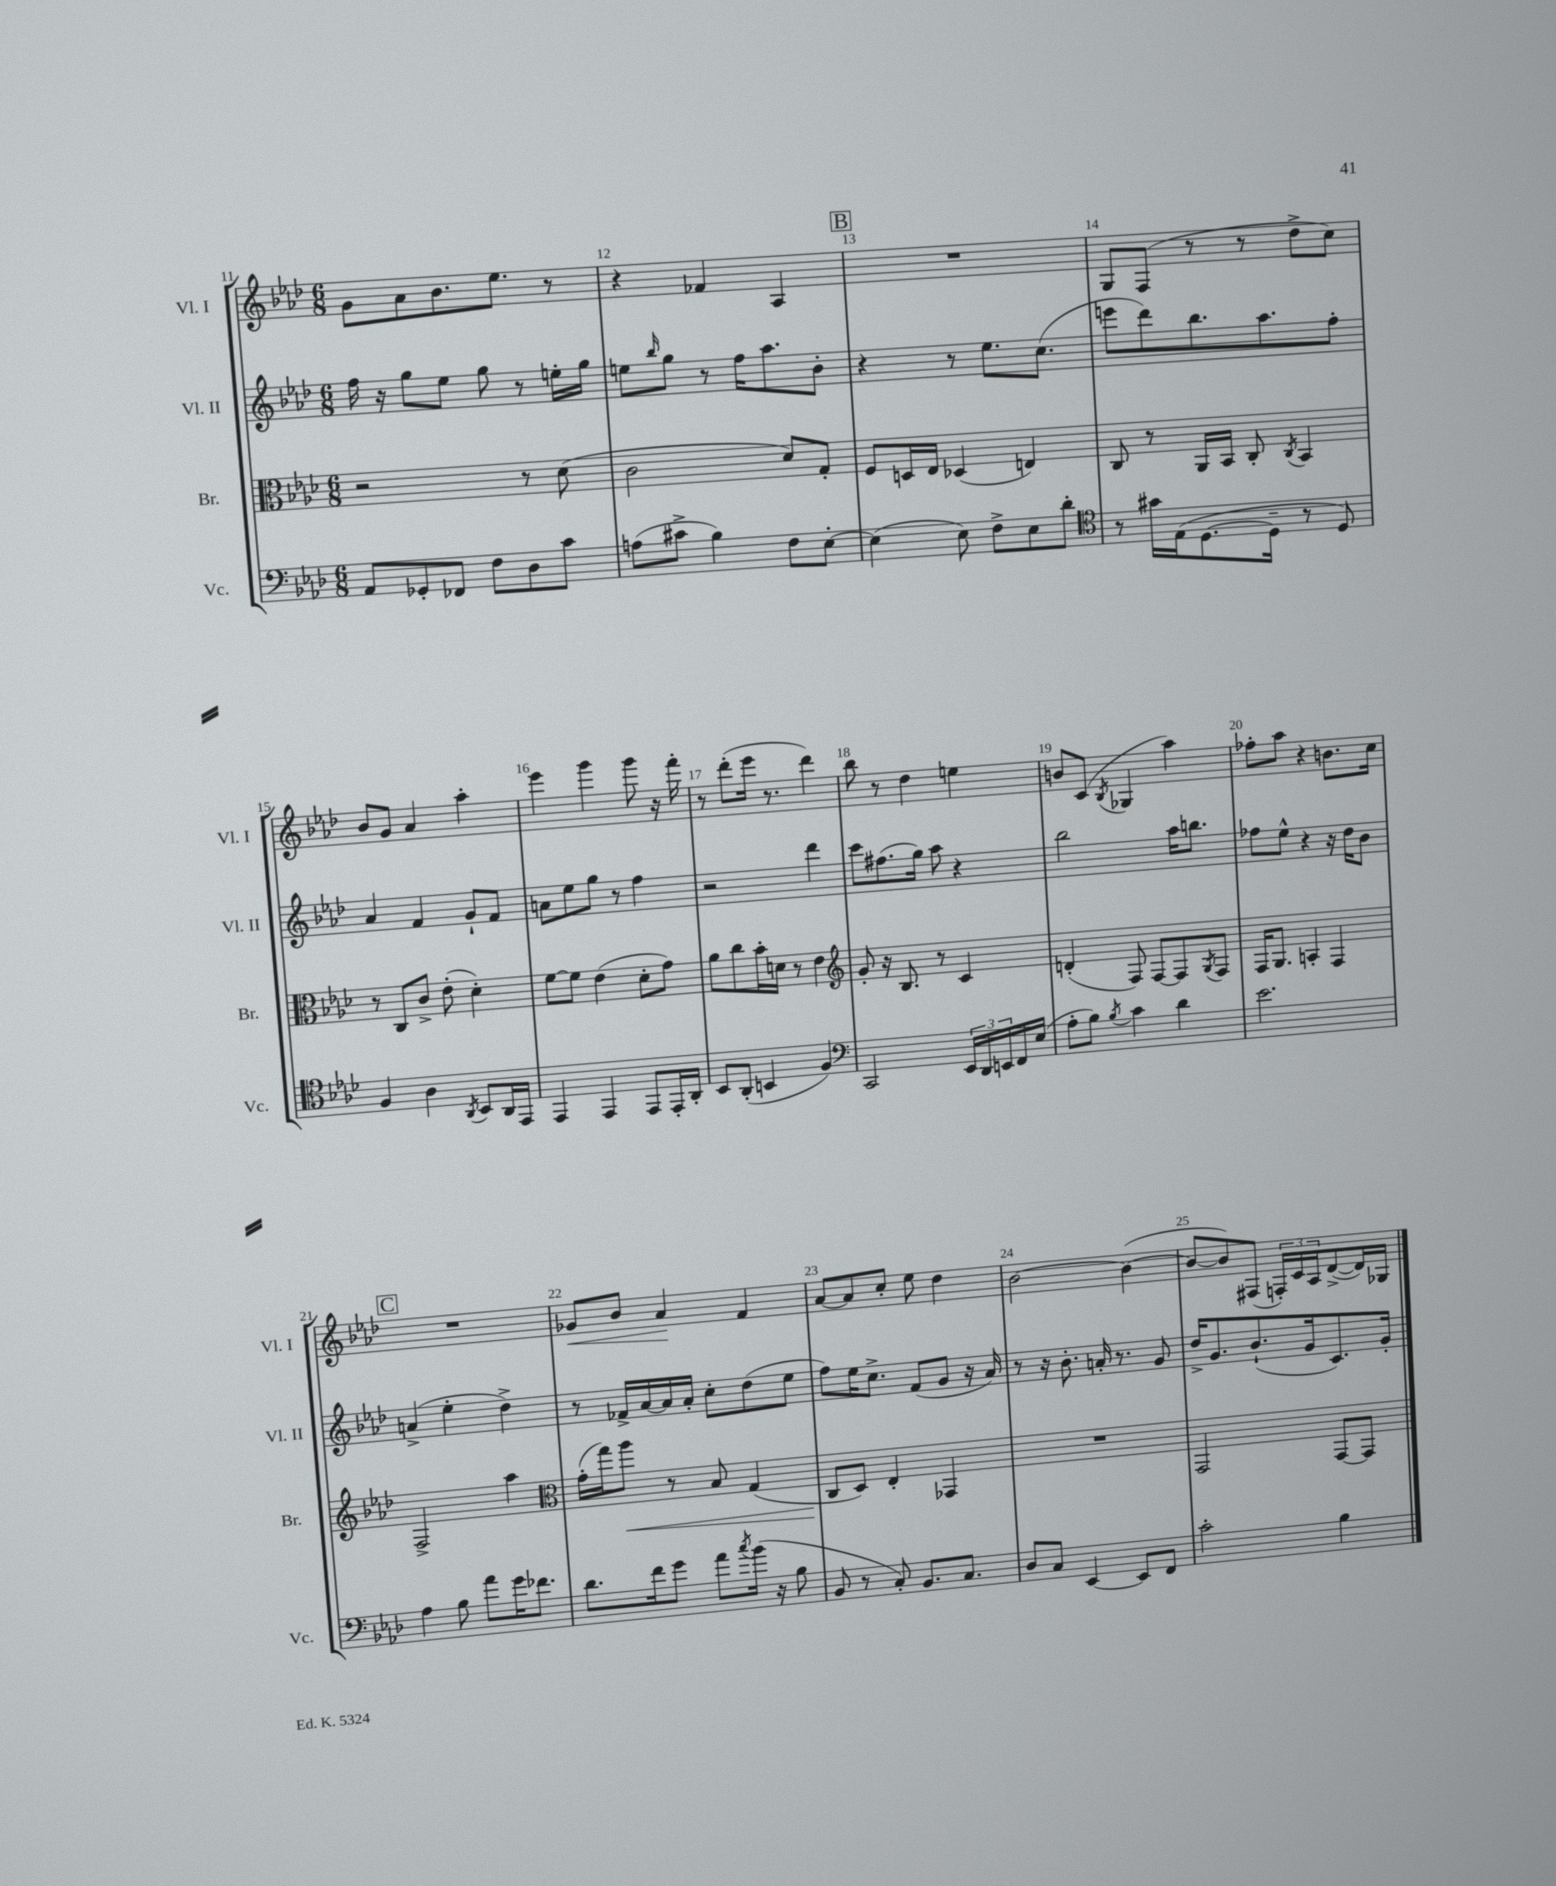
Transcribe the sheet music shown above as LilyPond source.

<<
\new StaffGroup <<
\new Staff = "s0" \with { instrumentName = "Vl. I" shortInstrumentName = "Vl. I" } {
    \clef treble \key aes \major \numericTimeSignature \time 6/8
    g'8 aes'8 bes'8. ees''8. r8 |
    r4 fes'4 aes4 |
    \mark \markup { \box "B" } R2. |
    g8 f8( r8 r8 des''8-> c''8) |
    bes'8 g'8 aes'4 aes''4-. |
    ees'''4 g'''4 g'''8 r16 f'''16-. |
    r8 des'''8-.( ees'''16 r8. des'''4) |
    bes''8 r8 des''4 e''4 |
    b'8 c'8( \acciaccatura { bes8 } ges4 aes''4) |
    fes''8-. aes''8 r4 b'8. c''16 |
    \mark \markup { \box "C" } R2. |
    ges'8\< bes'8 aes'4\! f'4 |
    aes'8~ aes'8 c''8-. ees''8 des''4 |
    bes'2~ bes'4~( |
    bes'8~ bes'8) fis8( \tuplet 3/2 { f16-.) c'16 aes16 } des'8~->( des'16) ges16 \bar "|." |
}
\new Staff = "s1" \with { instrumentName = "Vl. II" shortInstrumentName = "Vl. II" } {
    \clef treble \key aes \major \numericTimeSignature \time 6/8
    f''16 r16 g''8 ees''8 g''8 r8 e''16-. g''16 |
    e''8 \grace { bes''16 } g''8 r8 f''16 aes''8. bes'8-. |
    \mark \markup { \box "B" } r4 r8 ees''8. c''8.( |
    e'''8 des'''8) bes''8. aes''8. f''8-. |
    aes'4 f'4 g'8-! f'8 |
    a'8 ees''8 g''8 r8 f''4 |
    r2 des'''4 |
    c'''8 fis''8.( g''16) aes''8 r4 |
    bes''2 aes''16 b''8. |
    fes''8 ees''8-^ r4 r16 des''16 bes'8 |
    \mark \markup { \box "C" } a'4->( ees''4-. des''4->) |
    r8 fes'16-> aes'16~ aes'16 aes'16-. c''8-. des''8( ees''8 |
    f''8) ees''16 c''8.-> f'8( g'8 r16 aes'16) |
    r8 r16 bes'8.-. a'16-. r8. g'8 |
    des''16-> g'8. bes'8.-!( g'16 c'8.) g'16-. \bar "|." |
}
\new Staff = "s2" \with { instrumentName = "Br." shortInstrumentName = "Br." } {
    \clef alto \key aes \major \numericTimeSignature \time 6/8
    r2 r8 des'8( |
    c'2 des'8) g8-. |
    \mark \markup { \box "B" } f8 d16 ees16 des4( e4) |
    c8 r8 aes,16 bes,16 c8-. \acciaccatura { c8 } bes,4 |
    r8 c8 c'8-> ees'8-.( des'4-.) |
    f'8~ f'8 ees'4( des'8-. g'8) |
    aes'8 c''8 bes'16-. d'16 r8 ees'4 |
    \clef treble g'8-. r16 bes8. r8 c'4 |
    d'4-.( f8) f8~ f8 \acciaccatura { g8 } f8 |
    f16 g8. a4-. f4 |
    \mark \markup { \box "C" } f2-> aes''4 |
    \clef alto g'16-.( g''16) aes''8\< r8 bes8 g4( |
    c8\! des8) ees4-. ges,4 |
    R2. |
    g,2 g,8~ g,8 \bar "|." |
}
\new Staff = "s3" \with { instrumentName = "Vc." shortInstrumentName = "Vc." } {
    \clef bass \key aes \major \numericTimeSignature \time 6/8
    aes,8 ges,8-. fes,8 f8 des8 c'8 |
    a8( cis'8-> bes4) f8 ees8~-. |
    \mark \markup { \box "B" } ees4( ees8) f8-> ees8 des'8-. |
    \clef tenor r8 gis'16 ees16( des8.~ des16-- r8 des8) |
    f4 aes4 \acciaccatura { aes,8 } bes,8 aes,16 ees,16 |
    ees,4 ees,4 ees,8 ees,16-. aes,16-. |
    bes,8 aes,8-.( b,4 f4) |
    \clef bass c,2 \tuplet 3/2 { ees,16 des,16 e,16 } f,16 ees16( |
    aes8-. bes8) \acciaccatura { bes8 } c'4 des'4 |
    ees'2. |
    \mark \markup { \box "C" } aes4 bes8 aes'8 g'16 fes'8. |
    des'8. f'16 g'8 aes'8 \acciaccatura { c''8 } bes'16( r16 bes8 |
    bes,8 r8 c8-.) bes,8. c8. |
    des8 c8 ees,4~ ees,8 f,8 |
    c'2-. bes4 \bar "|." |
}
>>
>>
\layout { \context { \Score currentBarNumber = #11 \override BarNumber.break-visibility = ##(#f #t #t) barNumberVisibility = #all-bar-numbers-visible } }
